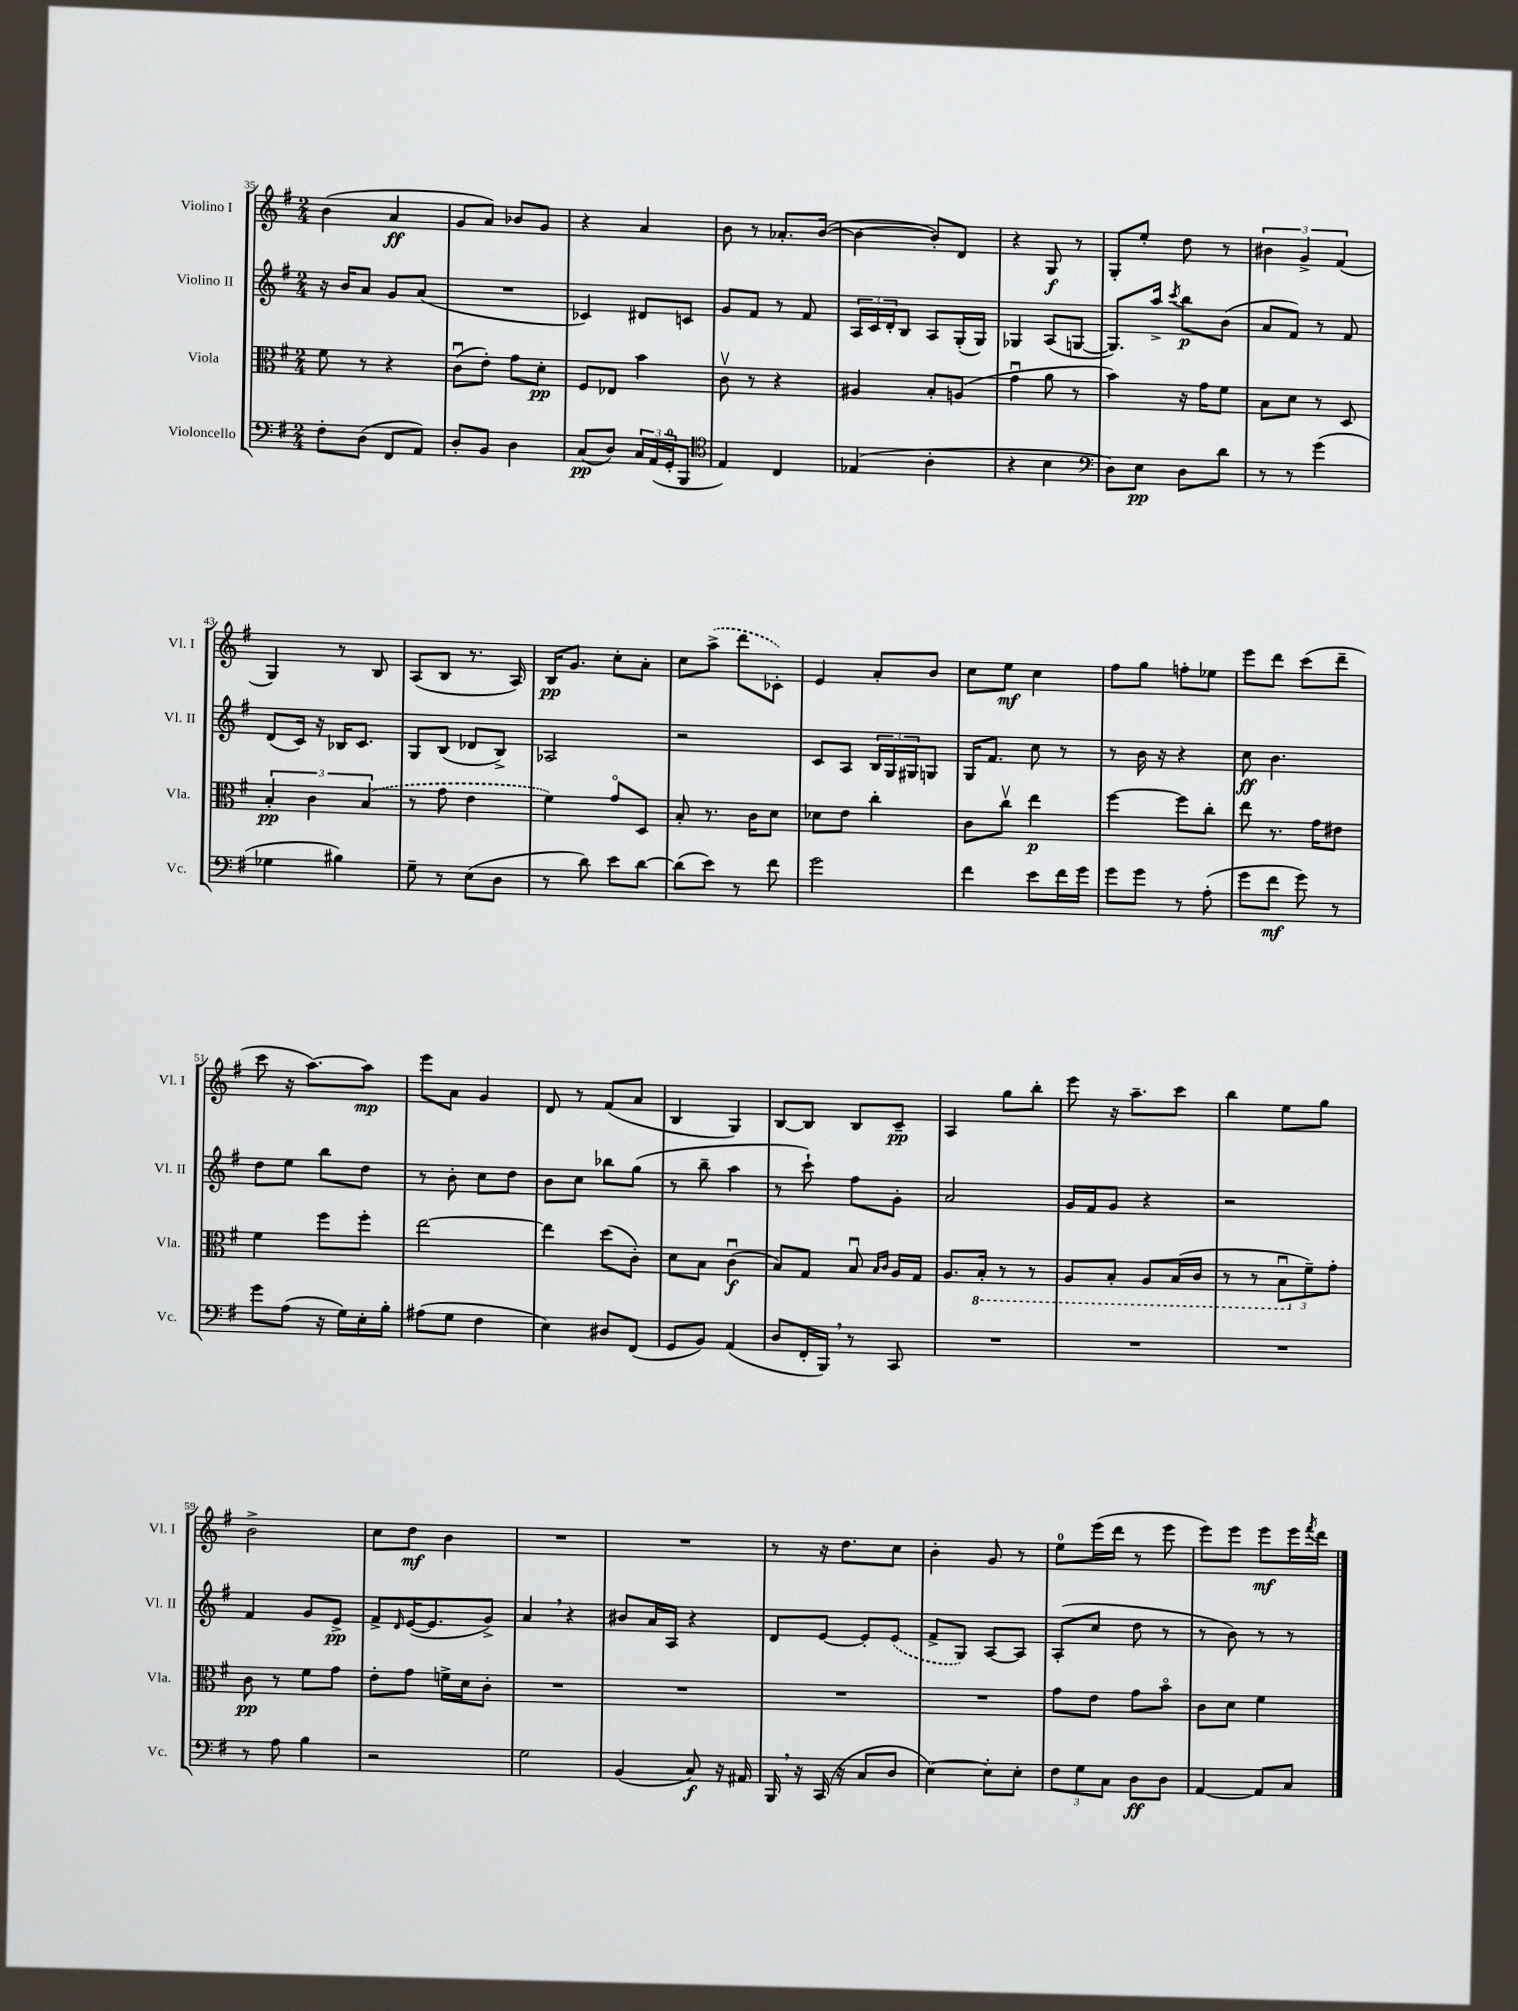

**kern	**kern	**kern	**kern
*staff4	*staff3	*staff2	*staff1
*clefF4	*clefC3	*clefG2	*clefG2
*k[f#]	*k[f#]	*k[f#]	*k[f#]
*M2/4	*M2/4	*M2/4	*M2/4
8F#'	8f#	16r	(4b
.	.	16b	.
(8D	8r	8a	.
8FF#	4r	8g	4a
8AA)	.	(8a	.
=	=	=	=
8D'	(8cu	2r	8g
8BB	8e')	.	8a)
4D	8g	.	8b-
.	8d'	.	8g
=	=	=	=
(8C	8F#	4c-)	4r
8D)	8E-	.	.
24C	4b	8d#	4a
(24AA	.	.	.
24GG'	.	.	.
8BBB	.	8c	.
=	=	=	=
*clefC4	*	*	*
4E)	8cv	8g	8b
.	8r	8f#	8r
4C	4r	8r	8.a-'
.	.	8f#	.
.	.	.	([16b
=	=	=	=
(4E-	4A#	24A	4b_
.	.	24c	.
.	.	24d'	.
.	.	8B	.
4A'	8B'	8A	8b'])
.	(8A	(16G'	8d
.	.	16G)	.
=	=	=	=
4r	4gu	4G-	4r
4B	8a	(8A	8G
.	8r	[8G	8r
=	=	=	=
*clefF4	*	*	*
8D)	4b)	8.G])	8G'
8E	.	.	8ee'
.	.	16aa^	.
.	.	8qccc	.
8D	16r	8bb	8dd
.	16g	.	.
8d	8f#	(8b	8r
=	=	=	=
8r	8B	8a	6b#
8r	8d	8f#)	.
.	.	.	6g^
(4g	8r	8r	.
.	.	.	(6f#
.	8D	8f#	.
=	=	=	=
4G-	6B'	(8d	4G)
.	.	16c)	.
.	6c	.	.
.	.	16r	.
4B#)	.	16B-	8r
.	.	8.c	.
.	(6B	.	.
.	.	.	8B
=	=	=	=
8G~	8r	8G	(8A
8r	8g	(8B	8B
(8E	4e	8d-	8.r
8D	.	8B^)	.
.	.	.	16A)
=	=	=	=
8r	4f#)	2A-	16B
.	.	.	8.g
8d)	.	.	.
8e	8go	.	8cc'
[8d	8D	.	8a'
=	=	=	=
(8d]	8B'	2r	8cc
8e)	8.r	.	(8aa^
8r	.	.	8ddd
.	16c	.	.
8f#	8d	.	8c-')
=	=	=	=
2g	8d-	8c	4e
.	8e	8A	.
.	4cc'	24B	8a'
.	.	24G	.
.	.	24G#	.
.	.	8G	8b
=	=	=	=
4f#	8c	16G	8cc
.	.	8.f#	.
.	8ccv	.	8ee
8e	4ee	8cc	4cc
16f#	.	8r	.
16g	.	.	.
=	=	=	=
8g	[4ff#	8r	8ff#
8g	.	16b	8gg
.	.	16r	.
8r	8ff#]	4r	8ff'
(8A'	8cc'	.	8ee-
=	=	=	=
8g	8ee	8cc	8eee
8f#	8.r	4.b	8ddd
8g)	.	.	(8ccc
.	16g	.	.
8r	8e#	.	8ddd~
=	=	=	=
8g	4f#	8dd	8ccc
(8A	.	8ee	16r
.	.	.	[8.aa)
16r	8ff#	8bb	.
16G)	.	.	.
16E'	8ff#'	8dd	8aa]
16B'	.	.	.
=	=	=	=
(8A#	[2ee	8r	8eee
8G	.	8b'	8a
4F#	.	8cc	4g
.	.	8dd	.
=	=	=	=
4E)	4ee]	8b	8d
.	.	8cc	8r
8D#	(8dd	8bb-	(8f#
(8FF#	8c')	(8gg	8a
=	=	=	=
8GG	8d	8r	4B
8BB)	8B	8bb~	.
(4AA	(4cu	4aa	4G)
=	=	=	=
8D	8B)	8r	[8B
16FF#'	8G	8ccc`)	8B]
16BBB)	.	.	.
8r	8Bu	8ff#	8B
.	16qqB	.	.
.	16qqc	.	.
8CC	16A	8g'	8c~
.	16G	.	.
=	=	=	=
2r	8.A	2a	4A
.	16BB'	.	.
.	8r	.	8gg
.	8r	.	8bb'
=	=	=	=
2r	8AA	16g	8eee
.	.	16f#	.
.	8BB'	8g	16r
.	.	.	8.aa~
.	8AA	4r	.
.	(16BB	.	8ccc
.	16C	.	.
=	=	=	=
2r	8r	2r	4bb
.	8r	.	.
.	12BBu	.	8ee
.	12f#~)	.	.
.	.	.	8gg
.	12g'	.	.
=	=	=	=
8r	8c	4f#	2b^
8A	8r	.	.
4B	8f#	8g	.
.	8g	8e^	.
=	=	=	=
2r	8e'	8f#^	8cc
.	.	16qqd	.
.	8g	([16e	8dd
.	.	8.e]	.
.	16f^	.	4b
.	16d	.	.
.	8c'	8g^)	.
=	=	=	=
2G	2r	4a	2r
.	.	4r	.
=	=	=	=
(4BB	2r	8b#	2r
.	.	16a	.
.	.	16A	.
8C)	.	4r	.
16r	.	.	.
16AA#	.	.	.
=	=	=	=
16BBB	2r	8d	8r
16r	.	.	.
(16CC	.	[8e	16r
16r	.	.	8.dd
8C	.	8e']	.
8D	.	(8e	8cc
=	=	=	=
[4E)	2r	8f#^	4b'
.	.	8G)	.
8E']	.	[8A	8g
8E'	.	8A]	8r
=	=	=	=
12F#	8g	(8A'	8ee
12G	.	.	.
.	8e	8cc	(16eee
12C	.	.	.
.	.	.	16ddd
8D	8g	8dd	8r
8D	8bo	8r	8eee
=	=	=	=
[4AA	8c	8r	8eee)
.	8d	8b)	8eee
8AA]	4f#	8r	8eee
8C	.	8r	16eee
.	.	.	8qfff#
.	.	.	16ddd
==	==	==	==
*-	*-	*-	*-
